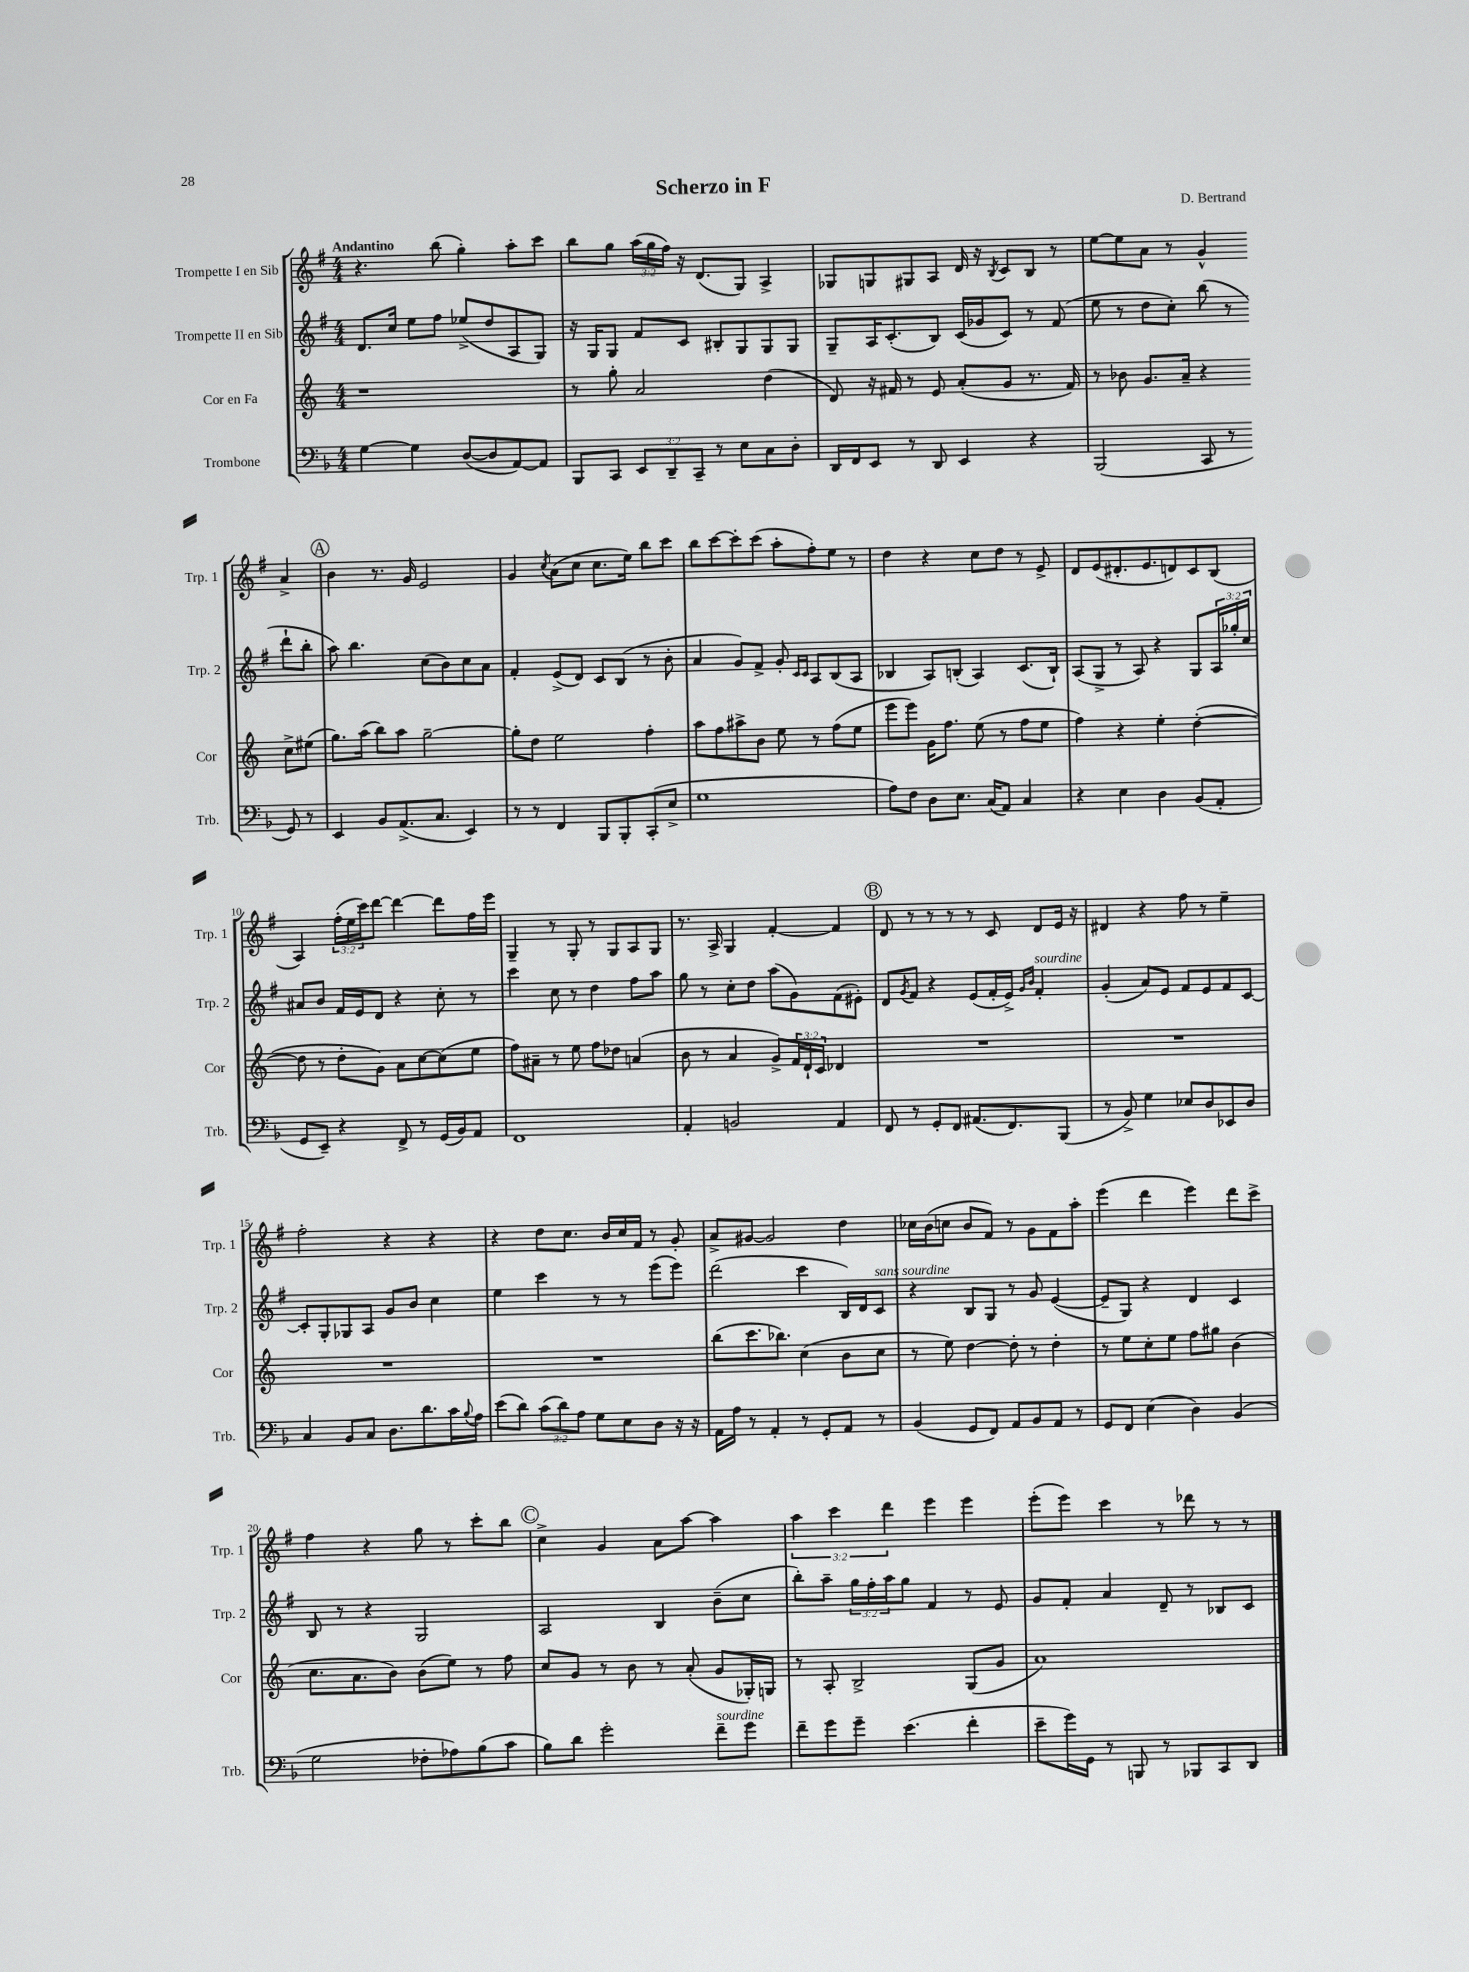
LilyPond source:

\header { title = "Scherzo in F" composer = "D. Bertrand" }
<<
\new StaffGroup <<
\new Staff = "s0" \with { instrumentName = "Trompette I en Sib" shortInstrumentName = "Trp. 1" } {
    \clef treble \key g \major \numericTimeSignature \time 4/4 \override Staff.TupletNumber.text = #tuplet-number::calc-fraction-text \tempo "Andantino"
    r4. b''8( g''4-.) a''8-. c'''8 |
    b''8 g''8 \tuplet 3/2 { a''16( g''16 fis''16) } r16 d'8.( g8) a4-> |
    ges8 g8 gis8 a8 d'16 r16 \acciaccatura { b8 } c'8 b8 r8 |
    e''8~ e''8 a'8 r8 g'4-^ a'4-> |
    \mark \markup { \circle "A" } b'4 r8. g'16 e'2 |
    g'4 \acciaccatura { c''8 } a'8( c''8 c''8. e''16) b''8 c'''8 |
    b''8 c'''8~ c'''8-. c'''8( a''8-. fis''8-.) e''8 r8 |
    d''4 r4 c''8 d''8 r8 e'8-> |
    d'8 e'8( dis'8.-. e'8. d'8) c'8 b8( |
    a4) \tuplet 3/2 { fis''16-.( e''16 c'''16) } d'''8~ d'''4~ d'''8 fis''16 e'''16 |
    g4-- r8 g8-. r8 g8 a8 g8 |
    r8. a16-> g4 fis'4~-. fis'4 |
    \mark \markup { \circle "B" } d'8 r8 r8 r8 r8 c'8 d'8 e'16 r16 |
    dis'4 r4 fis''8 r8 e''4-- |
    fis''2-. r4 r4 |
    r4 d''8 c''8. b'16 c''16 fis'16 r8 g'8-. |
    a'8-> gis'8~ gis'2 d''4 |
    ces''16 b'16( c''8 b'8 fis'8) r8 g'8 fis'8 a''8-. |
    e'''4( d'''4 e'''4) d'''8 c'''8-> |
    fis''4 r4 g''8 r8 c'''8-. b''8 |
    \mark \markup { \circle "C" } c''4-> g'4 a'8 a''8~ a''4 |
    \tuplet 3/2 { a''4 c'''4 d'''4 } e'''4 e'''4 |
    e'''8-.( e'''8) c'''4 r8 des'''8 r8 r8 \bar "|." |
}
\new Staff = "s1" \with { instrumentName = "Trompette II en Sib" shortInstrumentName = "Trp. 2" } {
    \clef treble \key g \major \numericTimeSignature \time 4/4 \override Staff.TupletNumber.text = #tuplet-number::calc-fraction-text
    d'8. c''16 e''8 fis''8 ees''8->( d''8 a8 g8) |
    r16 g16 g8 fis'8 c'8 bis8-. g8 g8 g8 |
    g8-- a16 c'8.-.( b8) c'16( ges'16 c'8) r8 fis'8( |
    e''8 r8 d''8 c''8-.) b''8( r8 d'''8-! b''8-. |
    \mark \markup { \circle "A" } a''8) b''4. c''8( b'8) c''8 a'8 |
    fis'4-. e'8->( d'8) c'8 b8( r8 b'8-. |
    a'4 g'8) fis'8-> g'8-. \grace { c'16 c'16 } a8 b8( a8 |
    bes4 a8) b8-.( a4) c'8.( b16-!) |
    a8( g8-> r8 a8) r4 g8 \tuplet 3/2 { a16 ges''16-. c''16 } |
    ais'8 b'8 fis'16 e'16 d'8 r4 c''8-. r8 |
    c'''4 c''8 r8 d''4 fis''8 a''8 |
    g''8 r8 c''8-. d''8 a''8( g'8) fis'8( eis'8-.) |
    \mark \markup { \circle "B" } d'8 \acciaccatura { g'8 } fis'8 r4 e'8( fis'16-. e'16->) \grace { g'16 b'16 } fis'4-.^\markup { \italic "sourdine" } |
    g'4-.( a'8) e'8 fis'8 e'8 fis'8 c'8~ |
    c'8-. g8-. ges8 a8 g'8 b'8 c''4 |
    e''4 c'''4 r8 r8 e'''8( e'''8) |
    d'''2( c'''4 b16) d'16 c'8^\markup { \italic "sans sourdine" } |
    r4 b8 g8 r8 g'8 e'4~( |
    e'8-- g8) r4 d'4 c'4 |
    b8 r8 r4 g2 |
    \mark \markup { \circle "C" } a2 b4 b'8--( c''8 |
    b''8-.) a''8-- \tuplet 3/2 { g''16 fis''16-. a''16 } g''8 fis'4 r8 e'8 |
    g'8 fis'8-. a'4 d'8-- r8 bes8 c'8 \bar "|." |
}
\new Staff = "s2" \with { instrumentName = "Cor en Fa" shortInstrumentName = "Cor" } {
    \clef treble \key c \major \numericTimeSignature \time 4/4 \override Staff.TupletNumber.text = #tuplet-number::calc-fraction-text
    r1 |
    r8 g''8-. a'2 d''4( |
    d'8) r16 fis'16 r8 e'8 a'8-.( g'8 r8. fis'16) |
    r8 bes'8 g'8. a'16-- r4 c''8-> eis''8( |
    \mark \markup { \circle "A" } g''8.) a''16( b''8) a''8 g''2~-- |
    g''8-. d''8 e''2 f''4-. |
    a''8 f''8 ais''8-> b'8 e''8 r8 f''8( e''8 |
    e'''8 e'''8) g'16 f''8. e''8( r8 f''8 e''8 |
    f''4) r4 e''4-. d''4~-.( |
    d''8 r8 d''8-. g'8) a'8 c''8~ c''8( e''8 |
    f''8) ais'8-- r8 e''8 f''8 des''8 a'4( |
    b'8 r8 a'4 g'8->) \tuplet 3/2 { f'16 d'16-! c'16 } des'4 |
    \mark \markup { \circle "B" } R1 |
    R1 |
    R1 |
    R1 |
    b''8( c'''8. bes''8.) c''4( b'8 c''8 |
    r8 e''8) d''4~ d''8-. r8 d''4-. |
    r8 e''8 c''8-. e''8 f''8 gis''8 b'4( |
    c''8. a'8. b'8) b'8( e''8) r8 f''8 |
    \mark \markup { \circle "C" } c''8 g'8 r8 b'8 r8 a'8-.( g'8 ges16-.) g16 |
    r8 a8-. b2-> g8( g'8 |
    a'1) \bar "|." |
}
\new Staff = "s3" \with { instrumentName = "Trombone" shortInstrumentName = "Trb." } {
    \clef bass \key f \major \numericTimeSignature \time 4/4 \override Staff.TupletNumber.text = #tuplet-number::calc-fraction-text
    g4~ g4 d8~( d8 a,8~) a,8 |
    bes,,8 c,8 \tuplet 3/2 { e,8 d,8-- c,8-- } r8 e8 c8 d8-. |
    d,16 f,16 e,8 r8 d,8 e,4 r4 |
    bes,,2( c,8 r8 g,8) r8 |
    \mark \markup { \circle "A" } e,4 bes,8 a,8.->( c8. e,4) |
    r8 r8 f,4 bes,,8 bes,,8-. c,8-.( e8-> |
    g1 |
    a8) f8 d8 e8. c16( a,8) c4 |
    r4 e4 d4 bes,8( a,8-. |
    g,8 e,8--) r4 f,8-> r8 g,16( bes,16) a,8 |
    f,1 |
    a,4-. b,2 a,4 |
    \mark \markup { \circle "B" } f,8 r8 g,8-. f,8 ais,8.( f,8.) bes,,8( |
    r8 bes,8->) g4 ees8 d8 ees,8 d8 |
    c4 bes,8 c8 d8. d'8. c'16 \appoggiatura { bes8 } a16 |
    e'8( d'8) \tuplet 3/2 { c'8( d'8) a8 } g8 e8 d8 r16 r16 |
    a,16 a16 r8 a,4-. r8 g,8-. a,8 r8 |
    bes,4( g,8 f,8) a,8 bes,8 a,8 r8 |
    g,8 f,8 e4( d4) bes,4( |
    g2 fes8-. aes8) bes8( c'8 |
    \mark \markup { \circle "C" } bes8) d'8 g'2-. f'8--^\markup { \italic "sourdine" } g'8 |
    f'8-- g'8 g'8-- e'4.( f'4-. |
    e'8-- g'16) g,16 r8 b,,8 r8 bes,,8 c,8 d,8 \bar "|." |
}
>>
>>
